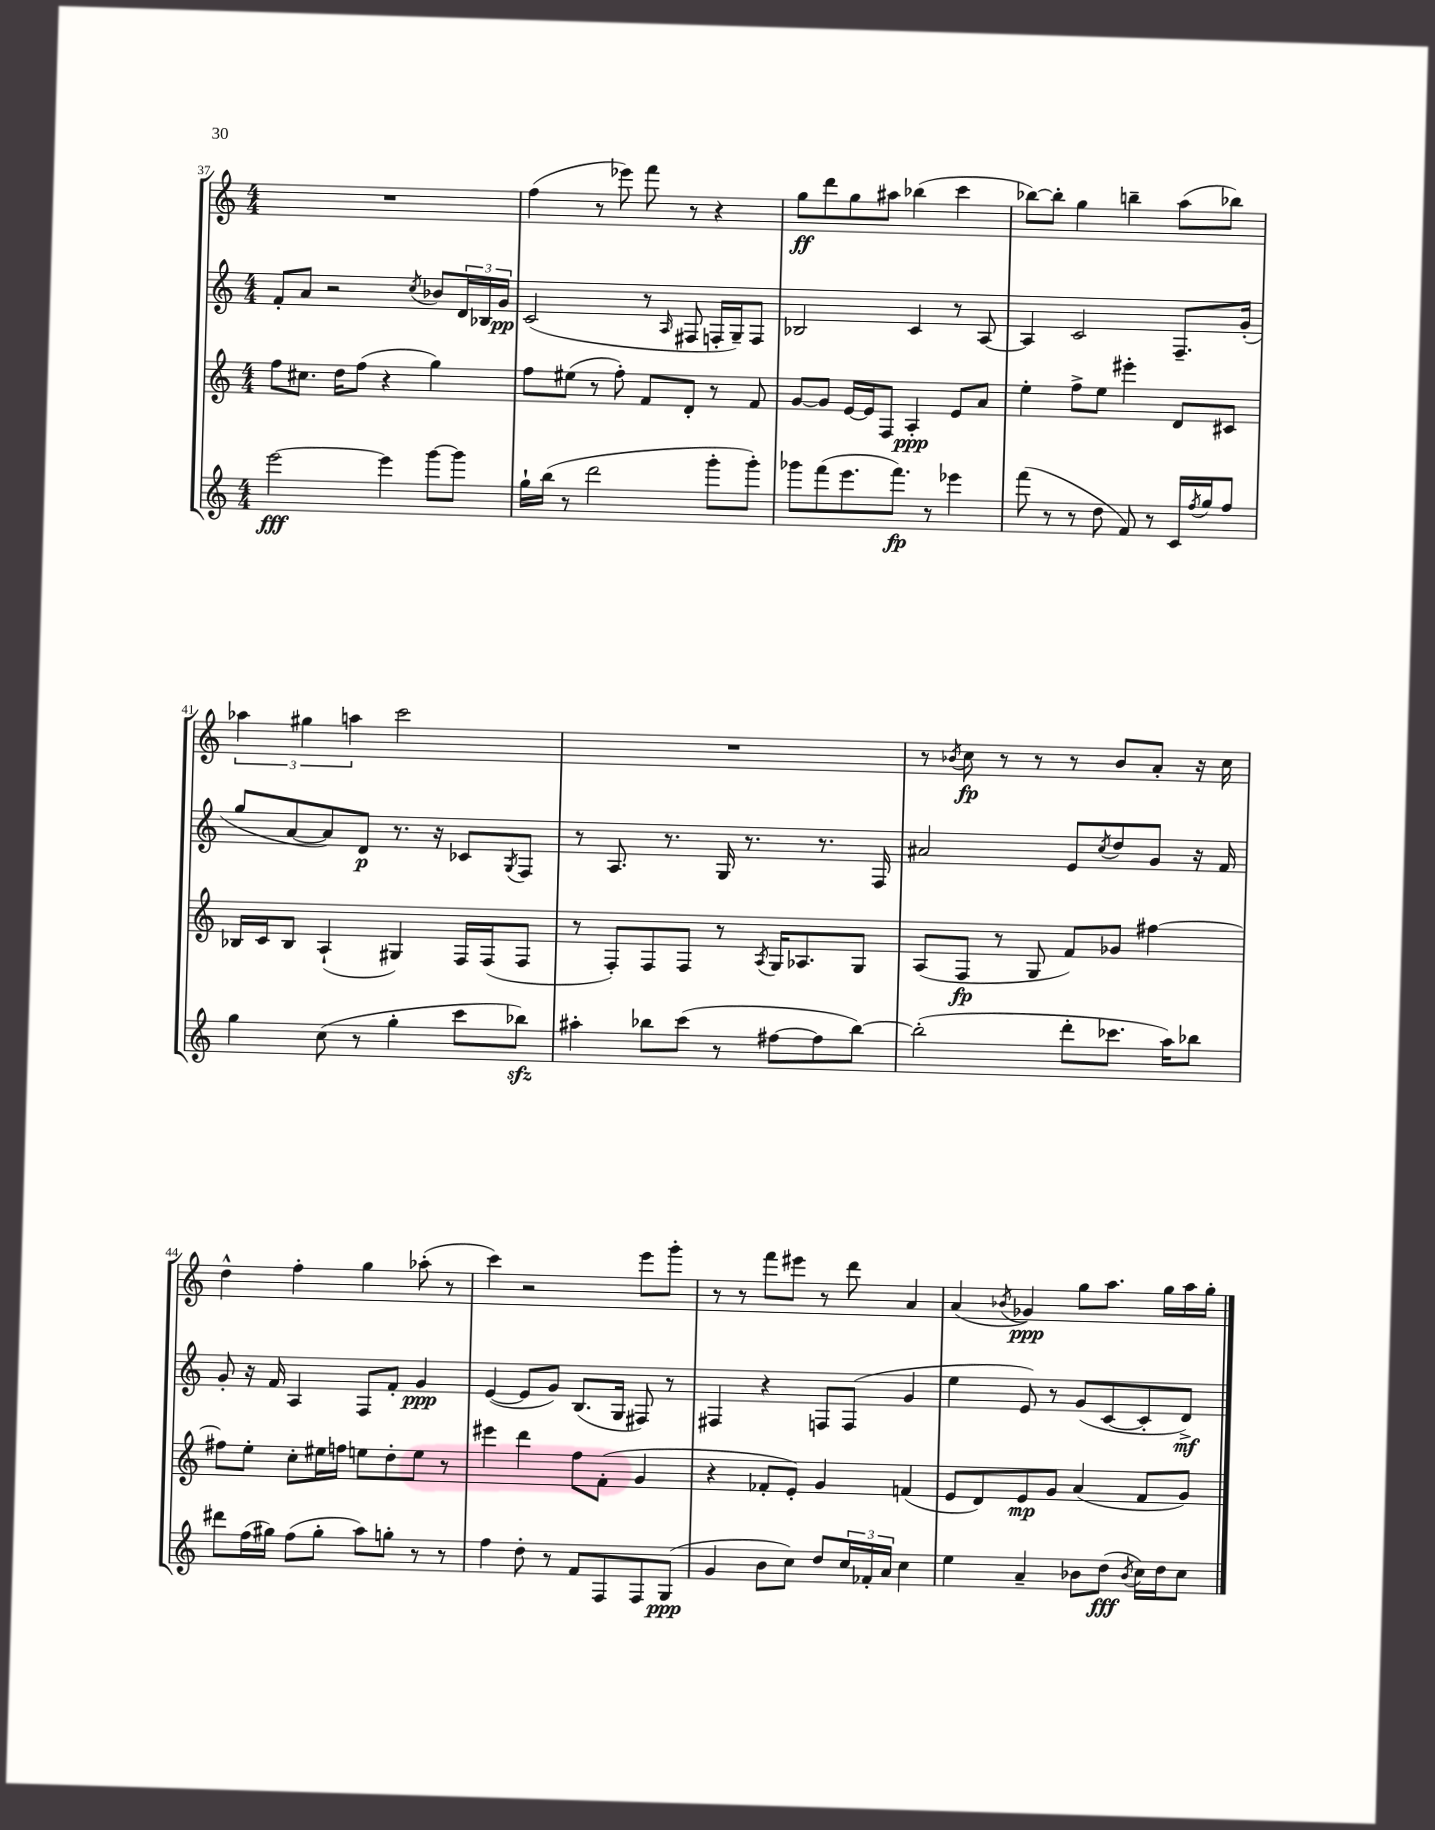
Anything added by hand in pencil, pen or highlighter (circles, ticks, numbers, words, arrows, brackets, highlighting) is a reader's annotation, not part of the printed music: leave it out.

**kern	**dynam	**kern	**dynam	**kern	**dynam	**kern	**dynam
*part4	*part4	*part3	*part3	*part2	*part2	*part1	*part1
*staff4	*staff4	*staff3	*staff3	*staff2	*staff2	*staff1	*staff1
*clefG2	*	*clefG2	*	*clefG2	*	*clefG2	*
*k[]	*	*k[]	*	*k[]	*	*k[]	*
*M4/4	*	*M4/4	*	*M4/4	*	*M4/4	*
=37	=37	=37	=37	=37	=37	=37	=37
[2eee\	fff	8ff\L	.	8f'/L	.	1r	.
.	.	8.cc#X\J	.	8a/J	.	.	.
.	.	.	.	2r	.	.	.
.	.	16dd\KL	.	.	.	.	.
.	.	(8ff\J	.	.	.	.	.
4eee\]	.	4r	.	.	.	.	.
.	.	.	.	8qcc/	.	.	.
[8ggg\L	.	4gg\)	.	8b-X/L	.	.	.
8ggg\J]	.	.	.	24d/L	.	.	.
.	.	.	.	24B-X/	.	.	.
.	.	.	.	24g/JJ	pp	.	.
=38	=38	=38	=38	=38	=38	=38	=38
16gg`\LL	.	8ff\L	.	(2c/	.	(4ff\	.
(16bb\JJ	.	.	.	.	.	.	.
8r	.	(8ee#X\J	.	.	.	.	.
2ddd\	.	8r	.	.	.	8r	.
.	.	8ff'\)	.	.	.	8eee-X\)	.
.	.	8f/L	.	8r	.	8fff\	.
.	.	.	.	16qqA/	.	.	.
.	.	8d'/J	.	8F#X/	.	8r	.
8ggg'\L	.	8r	.	16Fn'/LL	.	4r	.
.	.	.	.	16G~/J)	.	.	.
8ggg'\J)	.	8f/	.	8F/J	.	.	.
=39	=39	=39	=39	=39	=39	=39	=39
8ggg-X\L	.	[8g/L	.	2B-X/	.	8gg\L	ff
(8fff\	.	8g/J]	.	.	.	8ddd\	.
8.eee\	.	[16e/LL	.	.	.	8gg\	.
.	.	16e/J]	.	.	.	.	.
.	.	8F/J	.	.	.	8aa#X\J	.
8.fff\J)	fp	.	.	.	.	.	.
.	.	4A'/	ppp	4c/	.	(4bb-X\	.
8r	.	.	.	.	.	.	.
4eee-X\	.	8e/L	.	8r	.	4ccc\	.
.	.	8a/J	.	[8A/	.	.	.
=40	=40	=40	=40	=40	=40	=40	=40
(8fff\	.	4ee'\	.	4A/]	.	[8bb-X\L)	.
8r	.	.	.	.	.	8bb-'\J]	.
8r	.	8ff^\L	.	2c/	.	4gg\	.
8dd\	.	8ee\J	.	.	.	.	.
8f/)	.	4eee#X'\	.	.	.	4bbn~\	.
8r	.	.	.	.	.	.	.
16c/LL	.	8d/L	.	8.F~/L	.	(8aa\L	.
8qff/	.	.	.	.	.	.	.
16gg/J	.	.	.	.	.	.	.
8ff/J	.	8c#X/J	.	.	.	8bb-X\J)	.
.	.	.	.	(16g'/Jk	.	.	.
!!LO:LB:g=z
=41	=41	=41	=41	=41	=41	=41	=41
4gg\	.	16B-X/LL	.	8gg/L	.	6aa-X\	.
.	.	16c/J	.	.	.	.	.
.	.	8B-/J	.	[8a/	.	.	.
.	.	.	.	.	.	6gg#X\	.
(8cc\	.	(4A`/	.	8a/])	.	.	.
.	.	.	.	.	.	6aan\	.
8r	.	.	.	8d/J	p	.	.
4gg'\	.	4G#X/)	.	8.r	.	2ccc\	.
.	.	.	.	16r	.	.	.
8ccc\L	.	16F/LL	.	8c-X/L	.	.	.
.	.	(16F/J	.	.	.	.	.
.	.	.	.	8qG/	.	.	.
8bb-Xzz\J)	.	8F/J	.	8F/J	.	.	.
=42	=42	=42	=42	=42	=42	=42	=42
4aa#X'\	.	8r	.	8r	.	1r	.
.	.	8F'/L)	.	8.A/	.	.	.
8bb-X\L	.	8F/	.	.	.	.	.
.	.	.	.	8.r	.	.	.
(8ccc\J	.	8F/J	.	.	.	.	.
8r	.	8r	.	16G/	.	.	.
.	.	.	.	8.r	.	.	.
.	.	8qA/	.	.	.	.	.
[8ff#X\L	.	16G/KL	.	.	.	.	.
.	.	8.A-X/	.	.	.	.	.
8ff#\]	.	.	.	8.r	.	.	.
[8bb-\J)	.	8G/J	.	.	.	.	.
.	.	.	.	16F/	.	.	.
=43	=43	=43	=43	=43	=43	=43	=43
(2bb-'\]	.	(8A/L	.	2a#X/	.	8r	.
.	.	.	.	.	.	8qb-X/	.
.	.	8F/J	fp	.	.	8cc\	fp
.	.	8r	.	.	.	8r	.
.	.	8G/	.	.	.	8r	.
8ddd'\L	.	8f/L)	.	8e/L	.	8r	.
.	.	.	.	8qcc/	.	.	.
8.ccc-X\J	.	8g-X/J	.	8dd/	.	8b-/L	.
.	.	[4ff#X\	.	8g/J	.	8a'/J	.
16aa\KL)	.	.	.	.	.	.	.
8bb-X\J	.	.	.	16r	.	16r	.
.	.	.	.	16f/	.	16cc\	.
!!LO:LB:g=z
=44	=44	=44	=44	=44	=44	=44	=44
8ddd#X\L	.	8ff#X\L]	.	8g'/	.	4dd^^\	.
(16ff\L	.	8ee'\J	.	16r	.	.	.
16gg#X\JJ)	.	.	.	16f/	.	.	.
(8ff\L	.	8cc'\L	.	4A/	.	4ff'\	.
8gg#'\J	.	16ee#X\L	.	.	.	.	.
.	.	16ffn\JJ	.	.	.	.	.
8aa\L)	.	8een\L	.	8F/L	.	4gg\	.
8ggn'\J	.	8dd'\	.	8f'/J	.	.	.
8r	.	8ee\J	.	4g/	ppp	(8aa-X'\	.
8r	.	8r	.	.	.	8r	.
=45	=45	=45	=45	=45	=45	=45	=45
4ff\	.	4eee#X\	.	([4e/	.	4ccc\)	.
8dd'\	.	4ddd\	.	8e/L]	.	2r	.
8r	.	.	.	8g/J)	.	.	.
8f/L	.	8ff\L	.	(8.B/L	.	.	.
8F/	.	(8f'\J	.	.	.	.	.
.	.	.	.	16G/Jk	.	.	.
8F/	.	4g/	.	8F#X/)	.	8eee\L	.
(8G/J	ppp	.	.	8r	.	8ggg'\J	.
=46	=46	=46	=46	=46	=46	=46	=46
4g/	.	4r	.	4F#X/	.	8r	.
.	.	.	.	.	.	8r	.
8b\L	.	8f-X'/L	.	4r	.	8fff\L	.
8cc\J)	.	8e'/J)	.	.	.	8eee#X\J	.
8dd/L	.	4g/	.	8Fn/L	.	8r	.
24cc/L	.	.	.	(8F/J	.	8ddd\	.
24f-X'/	.	.	.	.	.	.	.
24a/JJ	.	.	.	.	.	.	.
4cc\	.	(4fn/	.	4g/	.	4a/	.
=47	=47	=47	=47	=47	=47	=47	=47
4ee\	.	8e/L	.	4ee\	.	(4a/	.
.	.	8d/)	.	.	.	.	.
.	.	.	.	.	.	8qb-X/	.
4a~/	.	8e/	mp	8e/)	.	4g-X/)	ppp
.	.	8g/J	.	8r	.	.	.
8b-X\L	.	(4a/	.	(8g/L	.	8gg\L	.
(8dd\J	fff	.	.	[8c/	.	8.aa\J	.
8qb-/	.	.	.	.	.	.	.
16cc\LL)	.	8f/L	.	8c'/]	.	.	.
16dd\J	.	.	.	.	.	16gg\LL	.
8cc\J	.	8g/J)	.	8d^/J)	mf	16aa\	.
.	.	.	.	.	.	16gg'\JJ	.
==	==	==	==	==	==	==	==
*-	*-	*-	*-	*-	*-	*-	*-
